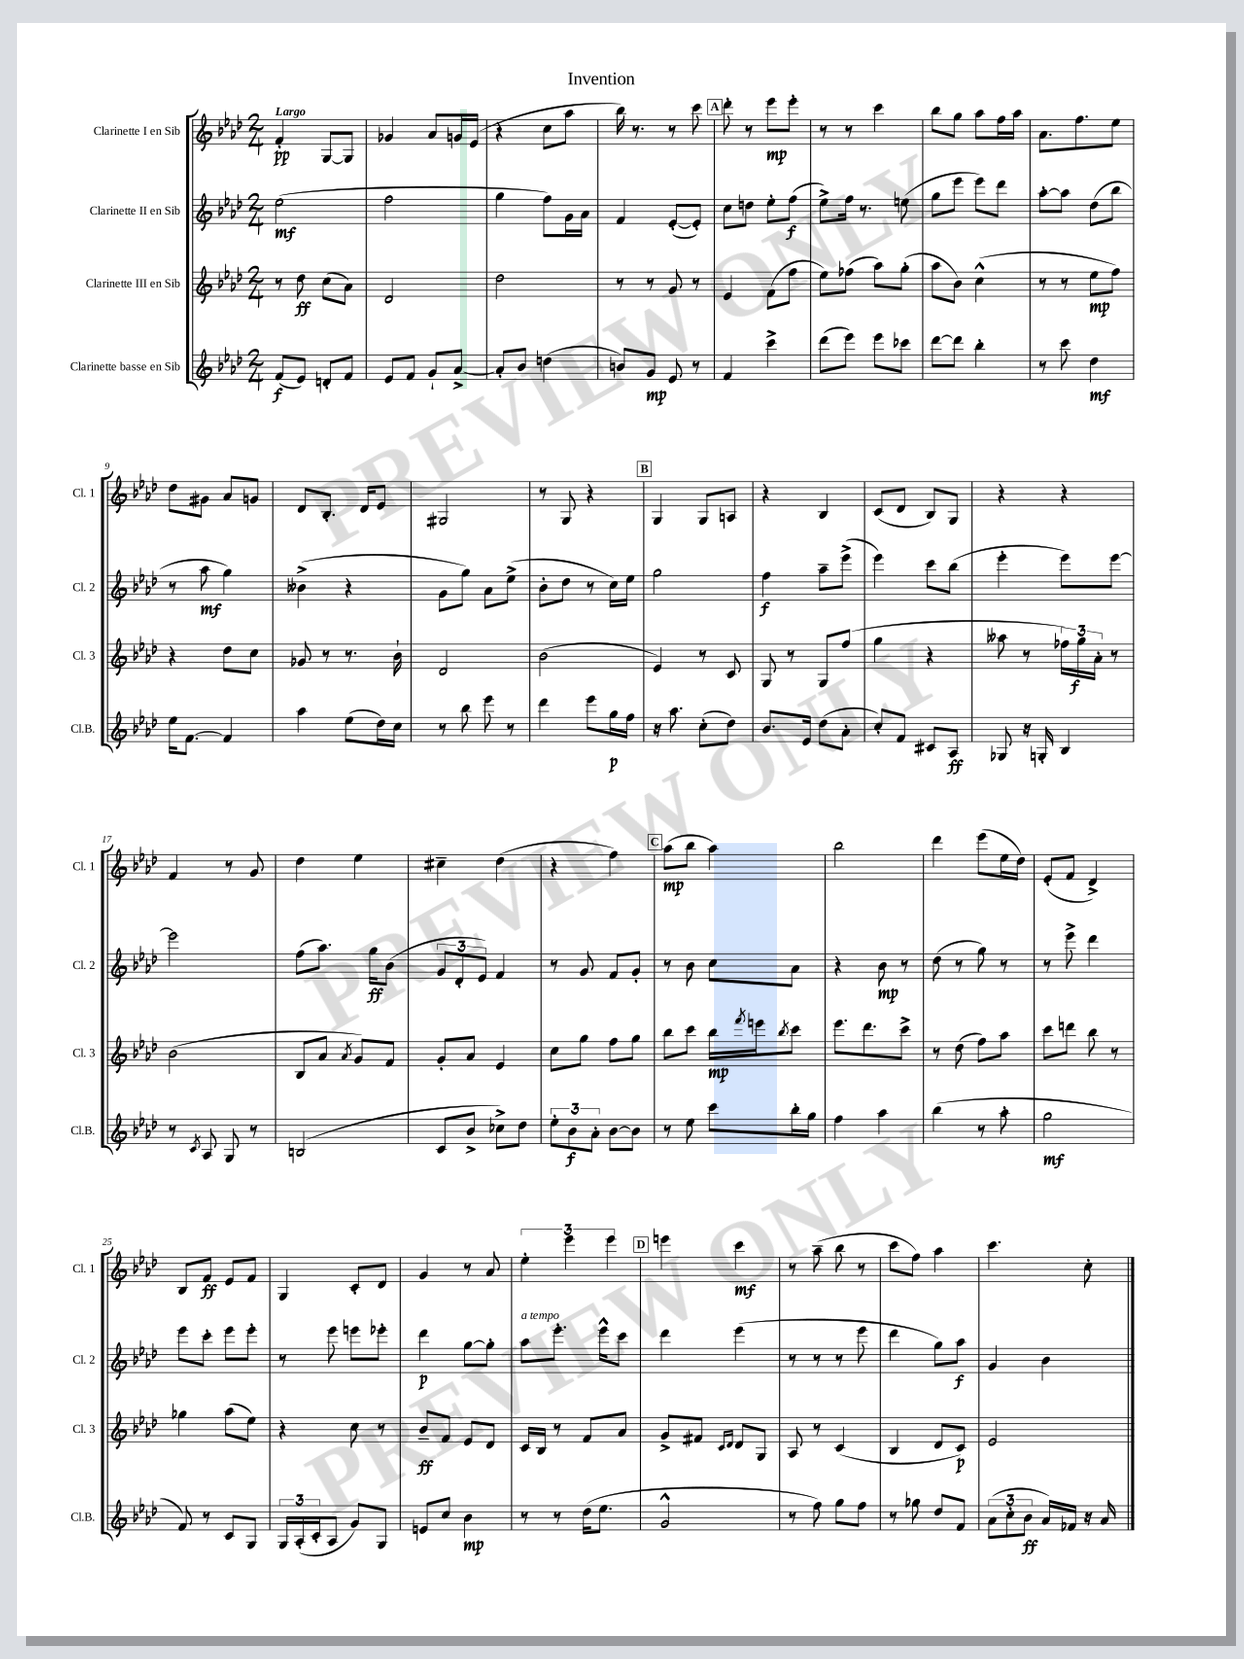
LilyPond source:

\header { title = "Invention" }
<<
\new StaffGroup <<
\new Staff = "s0" \with { instrumentName = "Clarinette I en Sib" shortInstrumentName = "Cl. 1" } {
    \clef treble \key aes \major \numericTimeSignature \time 2/4 \tempo "Largo"
    f'4-.\pp g8~ g8 |
    ges'4 aes'8 g'16 ees'16( |
    r4 c''8 aes''8 |
    bes''16) r8. r8 c'''8 |
    \mark \markup { \box "A" } des'''8-. r8 ees'''8\mp ees'''8-. |
    r8 r8 c'''4 |
    bes''8 g''8 aes''8 f''16 aes''16 |
    aes'8. f''8. ees''8 |
    des''8 gis'8 aes'8 g'8 |
    des'8 bes8.-. des'16 ees'8 |
    gis2 |
    r8 g8 r4 |
    \mark \markup { \box "B" } g4 g8 a8 |
    r4 bes4 |
    c'8( des'8 bes8) g8 |
    r4 r4 |
    f'4 r8 g'8 |
    des''4 ees''4 |
    cis''4-- des''4( |
    r4 f''4) |
    \mark \markup { \box "C" } aes''8\mp( bes''8 aes''4) |
    bes''2 |
    des'''4 ees'''8( ees''16 des''16) |
    ees'8-.( f'8 des'4->) |
    bes8 f'8\ff ees'8 f'8 |
    g4 c'8-. des'8 |
    g'4 r8 aes'8 |
    \tuplet 3/2 { ees''4-. ees'''4 ees'''4 } |
    \mark \markup { \box "D" } e'''4 c'''4\mf |
    r8 aes''8--( bes''8 r8 |
    c'''8 f''8) aes''4 |
    c'''4. c''8-. \bar "|." |
}
\new Staff = "s1" \with { instrumentName = "Clarinette II en Sib" shortInstrumentName = "Cl. 2" } {
    \clef treble \key aes \major \numericTimeSignature \time 2/4
    ees''2\mf( |
    f''2 |
    g''4 f''8) g'16 aes'16 |
    f'4 ees'8~-.( ees'8-.) |
    \mark \markup { \box "A" } c''8 d''8 ees''8-. f''8\f( |
    ees''8->) f''16 r8. e''8( |
    g''8 ees'''8 ees'''8) des'''8 |
    aes''8~-. aes''8 des''8( bes''8 |
    r8 aes''8\mf g''4) |
    beses'4->( r4 |
    g'8 g''8) aes'8 ees''8->( |
    bes'8-. des''8 r8 c''16) ees''16 |
    \mark \markup { \box "B" } g''2 |
    f''4\f aes''8-- ees'''8->( |
    ees'''4) c'''8 bes''8( |
    ees'''4-. ees'''8) ees'''8~ |
    ees'''2 |
    f''8( aes''8.) g''16\ff bes'8( |
    \tuplet 3/2 { g'8 des'8-. ees'8) } f'4 |
    r8 g'8 f'8 g'8-. |
    \mark \markup { \box "C" } r8 bes'8 c''8 aes'8 |
    r4 bes'8\mp r8 |
    des''8( r8 g''8) r8 |
    r8 ees'''8-> des'''4 |
    ees'''8 c'''8-. ees'''8 ees'''8-. |
    r8 ees'''8 e'''8 ees'''8-. |
    des'''4\p g''8~ g''8-. |
    aes''8^\markup { \italic "a tempo" } ees'''8.-. ees'''16-^ c'''8 |
    \mark \markup { \box "D" } des'''4 ees'''4( |
    r8 r8 r8 ees'''8 |
    des'''4 g''8) aes''8\f |
    g'4 bes'4 \bar "|." |
}
\new Staff = "s2" \with { instrumentName = "Clarinette III en Sib" shortInstrumentName = "Cl. 3" } {
    \clef treble \key aes \major \numericTimeSignature \time 2/4
    r8 des''8\ff c''8( aes'8) |
    des'2 |
    des''2 |
    r8 r8 g'8 r8 |
    \mark \markup { \box "A" } ees'4 f'8( f''8 |
    ees''8) fes''8( aes''8) g''8-.( |
    aes''8 bes'8) c''4-^( |
    r8 r8 ees''8\mp f''8) |
    r4 des''8 c''8 |
    ges'8 r8 r8. bes'16-! |
    des'2 |
    bes'2( |
    \mark \markup { \box "B" } ees'4) r8 c'8 |
    g8 r8 g8 f''8( |
    g''4 r4 |
    aeses''8 r8 \tuplet 3/2 { fes''16) g''16\f aes'16-. } r8 |
    bes'2( |
    bes8 aes'8 \acciaccatura { aes'8 } g'8) f'8 |
    g'8-. aes'8 ees'4 |
    c''8 g''8 f''8 g''8 |
    \mark \markup { \box "C" } bes''8 c'''8 bes''16\mp \acciaccatura { f'''8 } e'''16 \acciaccatura { bes''8 } c'''8 |
    ees'''8. des'''8. c'''8-> |
    r8 des''8( f''8) aes''8 |
    c'''8 d'''8 bes''8 r8 |
    ges''4 aes''8( ees''8) |
    r4 c''8 r8 |
    bes'8--\ff f'8 ees'8 des'8 |
    c'16 bes16 r8 f'8 aes'8 |
    \mark \markup { \box "D" } g'8-> fis'8 \grace { c'16 des'16 } des'8 g8 |
    aes8 r8 c'4( |
    bes4 des'8 c'8\p) |
    ees'2 \bar "|." |
}
\new Staff = "s3" \with { instrumentName = "Clarinette basse en Sib" shortInstrumentName = "Cl.B." } {
    \clef treble \key aes \major \numericTimeSignature \time 2/4
    f'8\f( ees'8) d'8-. f'8 |
    ees'8 f'8 g'8-! aes'8~-> |
    aes'8-. bes'8 d''4( |
    b'8) g'8\mp ees'8 r8 |
    \mark \markup { \box "A" } f'4 c'''4-> |
    des'''8( ees'''8) ees'''8 ces'''8 |
    des'''8~ des'''8 bes''4-. |
    r8 c'''8 des''4\mf |
    ees''16 f'8.~ f'4 |
    aes''4 ees''8( des''16) c''16 |
    r8 bes''8 ees'''8 r8 |
    des'''4 ees'''8 g''16\p f''16 |
    \mark \markup { \box "B" } r16 aes''8. c''8-.( des''8) |
    bes'8. ees'16 des''8( aes'8-. |
    c''8-.) f'8 cis'8 aes8\ff |
    ges8 r16 g16-. bes4 |
    r8 \acciaccatura { c'8 } aes8 g8 r8 |
    b2( |
    c'8 bes'8-> ces''8->) des''8 |
    \tuplet 3/2 { ees''8-. bes'8\f aes'8-. } bes'8~ bes'8 |
    \mark \markup { \box "C" } r8 ees''8 c'''8 bes''16-. g''16 |
    f''4 aes''4 |
    bes''4( r8 aes''8-. |
    g''2\mf |
    f'8) r8 c'8 g8 |
    \tuplet 3/2 { g16 aes16-.( c'16-. } aes8 g'8) g8 |
    e'8 c''8 bes'4\mp |
    r8 r8 des''16( ees''8. |
    \mark \markup { \box "D" } g'2-^ |
    r8 f''8) g''8 f''8 |
    r8 ges''8 des''8 f'8 |
    \tuplet 3/2 { aes'8( c''8-. bes'8\ff } aes'16) fes'16 r16 aes'16 \bar "|." |
}
>>
>>
